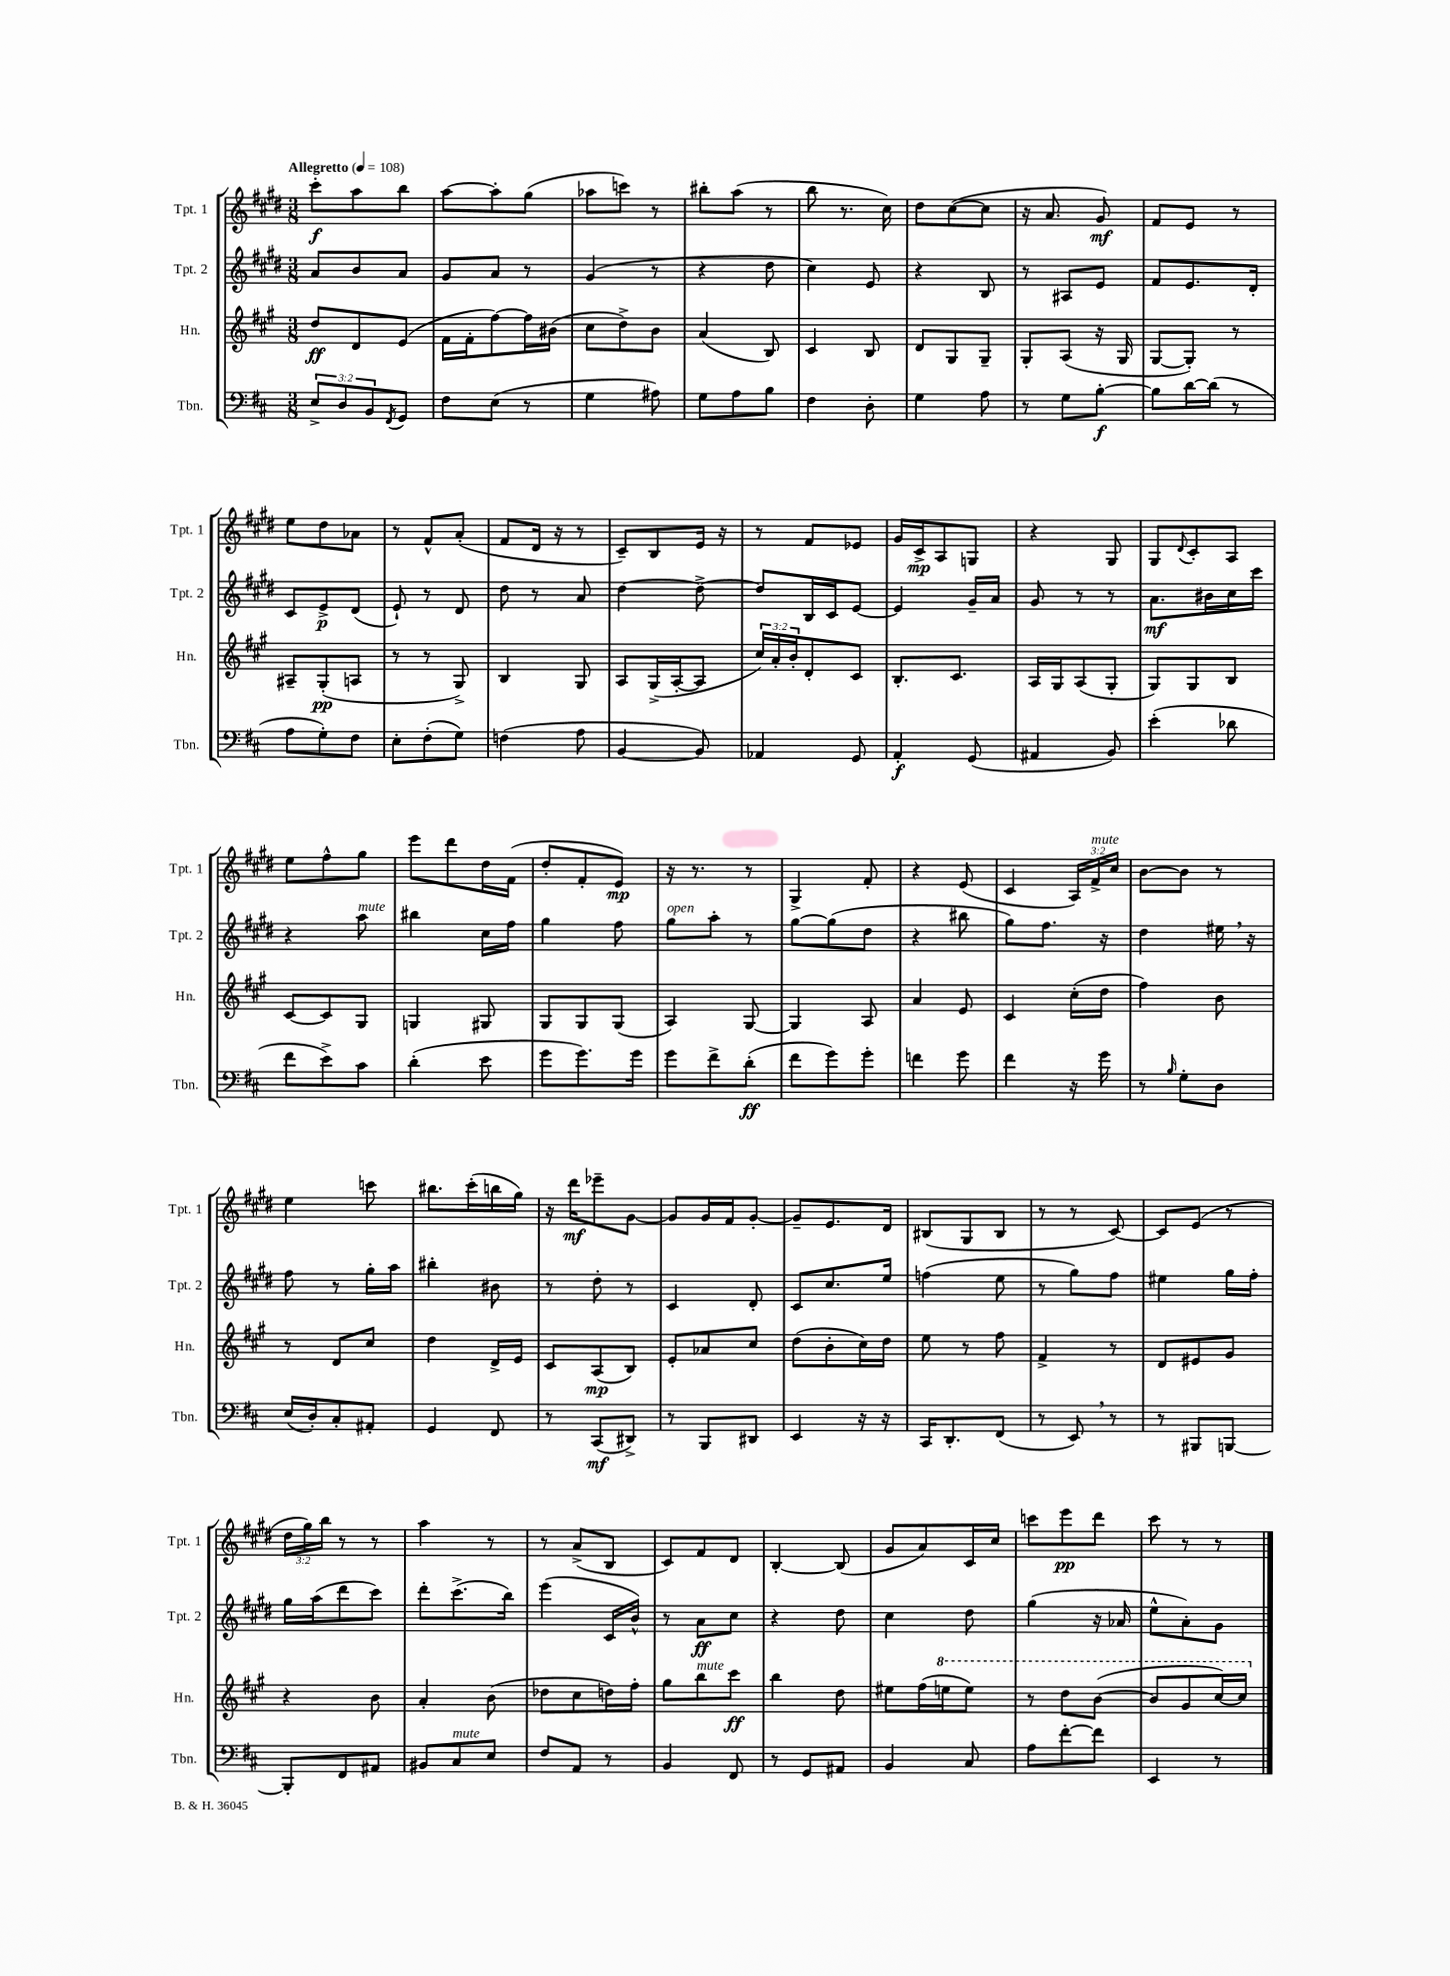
<<
\new StaffGroup <<
\new Staff = "s0" \with { instrumentName = "Tpt. 1" shortInstrumentName = "Tpt. 1" } {
    \clef treble \key e \major \numericTimeSignature \time 3/8 \override Staff.TupletNumber.text = #tuplet-number::calc-fraction-text \tempo "Allegretto" 4 = 108
    cis'''8-.\f a''8 b''8 |
    a''8~ a''8-. gis''8( |
    aes''8 c'''8) r8 |
    bis''8-. a''8( r8 |
    b''8 r8. cis''16) |
    dis''8 cis''8~( cis''8 |
    r16 a'8. gis'8\mf) |
    fis'8 e'8 r8 |
    e''8 dis''8 aes'8 |
    r8 fis'8-^ a'8-.( |
    fis'8 dis'16 r16 r8 |
    cis'8--) b8 e'16 r16 |
    r8 fis'8 ees'8 |
    gis'16 cis'16->\mp a8 g8 |
    r4 gis8 |
    gis8 \appoggiatura { dis'8 } cis'8-. a8 |
    e''8 fis''8-^ gis''8 |
    e'''8 dis'''8 dis''16 fis'16( |
    dis''8-. fis'8-. e'8\mp) |
    r16 r8. r8 |
    gis4-> fis'8-. |
    r4 e'8( |
    cis'4 \tuplet 3/2 { a16) fis'16->^\markup { \italic "mute" } cis''16 } |
    b'8~ b'8 r8 |
    e''4 c'''8 |
    bis''8. cis'''16-.( b''16 gis''16) |
    r16 dis'''16\mf ees'''8-- gis'8~ |
    gis'8 gis'16 fis'16 gis'8~-. |
    gis'8-- e'8. dis'16 |
    bis8( gis8 bis8 |
    r8 r8 cis'8~) |
    cis'8 e'8( r8 |
    \tuplet 3/2 { dis''16 gis''16) b''16 } r8 r8 |
    a''4 r8 |
    r8 a'8->( b8 |
    cis'8) fis'8 dis'8 |
    b4~-. b8( |
    gis'8 a'8) cis'16 cis''16 |
    c'''8 e'''8\pp dis'''8 |
    cis'''8 r8 r8 \bar "|." |
}
\new Staff = "s1" \with { instrumentName = "Tpt. 2" shortInstrumentName = "Tpt. 2" } {
    \clef treble \key e \major \numericTimeSignature \time 3/8
    a'8 b'8 a'8 |
    gis'8 a'8 r8 |
    gis'4( r8 |
    r4 dis''8 |
    cis''4) e'8 |
    r4 b8 |
    r8 ais8 e'8 |
    fis'8 e'8. dis'16-. |
    cis'8 e'8->\p dis'8( |
    e'8-!) r8 dis'8 |
    dis''8 r8 a'8 |
    dis''4~ dis''8~-> |
    dis''8 b16 cis'16 e'8~ |
    e'4 gis'16-- a'16 |
    gis'8 r8 r8 |
    a'8.\mf bis'16 cis''16 cis'''16 |
    r4 a''8^\markup { \italic "mute" } |
    bis''4 cis''16 fis''16 |
    gis''4 fis''8 |
    gis''8^\markup { \italic "open" } a''8-. r8 |
    gis''8~ gis''8( dis''8 |
    r4 bis''8 |
    gis''8) fis''8. r16 |
    dis''4 eis''16 \breathe r16 |
    fis''8 r8 gis''16-. a''16 |
    bis''4-. bis'8 |
    r8 dis''8-. r8 |
    cis'4 dis'8-. |
    cis'8 cis''8. e''16 |
    f''4( e''8 |
    r8 gis''8) fis''8 |
    eis''4 gis''16 fis''16-. |
    gis''16 a''16( dis'''8 cis'''8) |
    dis'''8-. cis'''8.->( b''16) |
    e'''4( cis'16 b'16-^) |
    r8 a'8\ff cis''8 |
    r4 dis''8 |
    cis''4 dis''8 |
    gis''4( r16 aes'16 |
    e''8-^ a'8-.) gis'8 \bar "|." |
}
\new Staff = "s2" \with { instrumentName = "Hn." shortInstrumentName = "Hn." } {
    \clef treble \key a \major \numericTimeSignature \time 3/8 \override Staff.TupletNumber.text = #tuplet-number::calc-fraction-text
    d''8\ff d'8 e'8( |
    fis'16 fis'16-. fis''8~) fis''16 bis'16( |
    cis''8 d''8->) b'8 |
    a'4( b8) |
    cis'4 b8 |
    d'8 gis8 gis8-- |
    gis8-. a8( r16 gis16 |
    gis8~ gis8-.) r8 |
    ais8-- gis8-.\pp( a8 |
    r8 r8 gis8->) |
    b4 gis8 |
    a8 gis16->( a16~-. a8 |
    \tuplet 3/2 { cis''16) a'16-. b'16-. } d'8-. cis'8 |
    b8.-. cis'8. |
    a16 gis16 a8( gis8-. |
    gis8) gis8 b8 |
    cis'8~ cis'8 gis8 |
    g4 gis8 |
    gis8 gis8 gis8( |
    a4) gis8~ |
    gis4 a8 |
    a'4 e'8 |
    cis'4 cis''16-.( d''16 |
    fis''4) b'8 |
    r8 d'8 cis''8 |
    d''4 d'16-> e'16 |
    cis'8 a8\mp( b8) |
    e'8-. aes'8 cis''8 |
    d''8( b'8-. cis''16) d''16 |
    e''8 r8 fis''8 |
    fis'4-> r8 |
    d'8 eis'8 gis'8 |
    r4 b'8 |
    a'4-. b'8( |
    des''8 cis''8 d''16) fis''16-. |
    gis''8 b''8^\markup { \italic "mute" } cis'''8\ff |
    b''4 d''8 |
    eis''8 fis''16( \ottava #1 e'''!16 e'''8) |
    r8 d'''8 b''8~( |
    b''8 gis''8 cis'''16~) cis'''16 \ottava #0 \bar "|." |
}
\new Staff = "s3" \with { instrumentName = "Tbn." shortInstrumentName = "Tbn." } {
    \clef bass \key d \major \numericTimeSignature \time 3/8 \override Staff.TupletNumber.text = #tuplet-number::calc-fraction-text
    \tuplet 3/2 { e8-> d8 b,8 } \acciaccatura { fis,8 } g,8 |
    fis8 e8( r8 |
    g4 ais8) |
    g8 a8 b8 |
    fis4 d8-. |
    g4 a8 |
    r8 g8 b8~-.\f |
    b8 d'16~ d'16( r8 |
    a8 g8-.) fis8 |
    e8-. fis8-.( g8) |
    f4( a8 |
    b,4~ b,8) |
    aes,4 g,8 |
    a,4-.\f g,8( |
    ais,4 b,8) |
    e'4-.( des'8 |
    fis'8 e'8->) cis'8 |
    d'4-.( e'8 |
    g'8 g'8.) g'16 |
    g'8 fis'8-> d'8-.\ff( |
    fis'8 g'8) g'8-. |
    f'4 g'8 |
    fis'4 r16 g'16 |
    r8 \grace { b16 } g8-. d8 |
    e16( d16-.) cis8-. ais,8-. |
    g,4 fis,8 |
    r8 cis,8\mf( dis,8->) |
    r8 b,,8 dis,8 |
    e,4 r16 r16 |
    cis,16 d,8.-. fis,8( |
    r8 e,8) \breathe r8 |
    r8 bis,,8 b,,8~ |
    b,,8-. fis,8 ais,8 |
    bis,8 cis8^\markup { \italic "mute" } e8 |
    fis8 a,8 r8 |
    b,4 fis,8 |
    r8 g,8 ais,8 |
    b,4 cis8 |
    a8 fis'8~-. fis'8 |
    e,4 r8 \bar "|." |
}
>>
>>
\layout { \context { \Score \remove "Bar_number_engraver" } }
